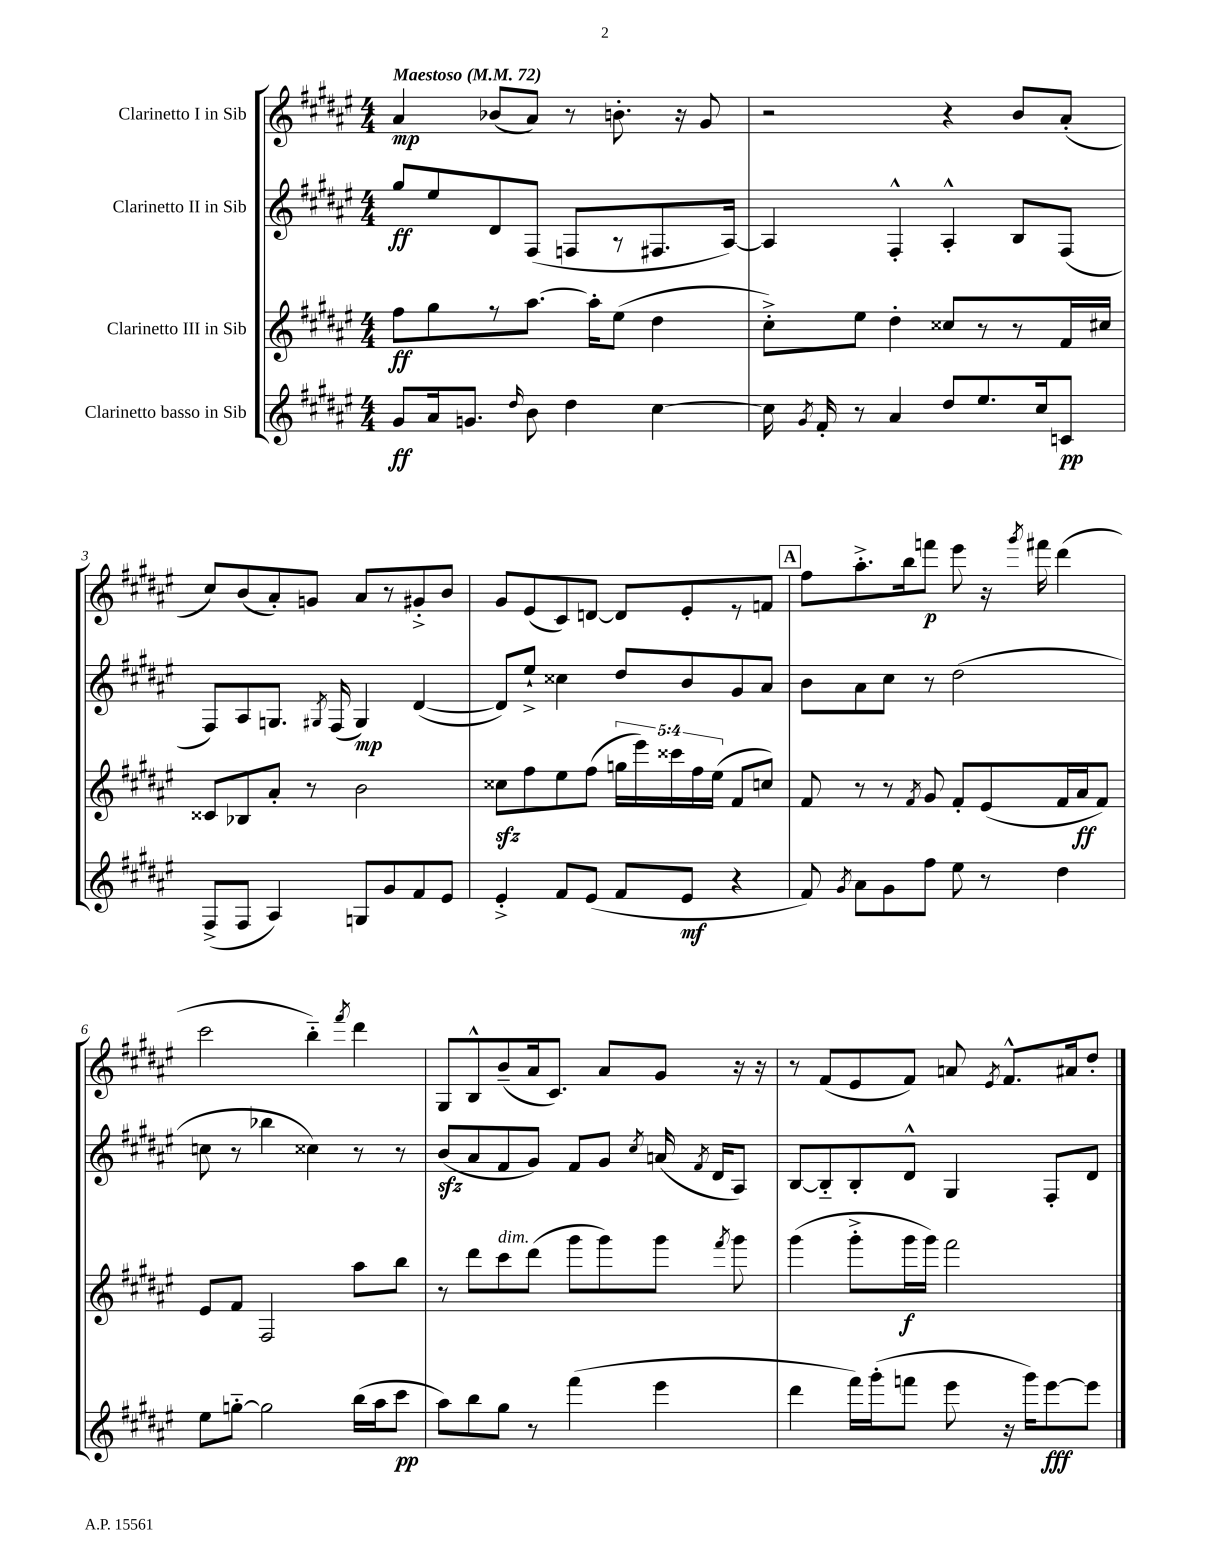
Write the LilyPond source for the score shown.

<<
\new StaffGroup <<
\new Staff = "s0" \with { instrumentName = "Clarinetto I in Sib" } {
    \clef treble \key fis \major \numericTimeSignature \time 4/4 \tempo "Maestoso" 4 = 72
    \autoBeamOff ais'4\mp bes'8[( ais'8]) r8 b'8.-. r16 gis'8 |
    r2 r4 b'8[ ais'8]-.( |
    cis''8[) b'8( ais'8-.) g'8] ais'8[ r8 gis'8-.-> b'8] |
    gis'8[ eis'8( cis'8) d'8]~ d'8[ eis'8-. r8 f'8] |
    \mark \markup { \box "A" } fis''8[ ais''8.-.-> b''16 f'''8]\p eis'''8 r16 \acciaccatura { gis'''8 } fis'''16 dis'''4( |
    cis'''2 b''4-_) \acciaccatura { fis'''8 } dis'''4 |
    gis8[ b8-^ b'8--( ais'16 cis'8.]) ais'8[ gis'8] r16 r16 |
    r8 fis'8[( eis'8 fis'8]) a'8 \acciaccatura { eis'8 } fis'8.[-^ ais'16 dis''8]-. \bar "|." |
}
\new Staff = "s1" \with { instrumentName = "Clarinetto II in Sib" } {
    \clef treble \key fis \major \numericTimeSignature \time 4/4
    \autoBeamOff gis''8[\ff eis''8 dis'8 fis8]( f8[ r8 fis8. ais16]~) |
    ais4 fis4-.-^ ais4-.-^ b8[ fis8]( |
    fis8[) ais8 g8.] \acciaccatura { gis8 } fis16( gis4\mp) dis'4~( |
    dis'8[) eis''8]-!-> cisis''4 dis''8[ b'8 gis'8 ais'8] |
    \mark \markup { \box "A" } b'8[ ais'8 cis''8] r8 dis''2( |
    c''8 r8 bes''4 cisis''4) r8 r8 |
    b'8[\sfz( ais'8 fis'8 gis'8]) fis'8[ gis'8] \acciaccatura { cis''8 } a'16( \acciaccatura { fis'8 } dis'16[ ais8]) |
    b8[~ b8-_ b8-. dis'8]-^ gis4 fis8[-. dis'8] \bar "|." |
}
\new Staff = "s2" \with { instrumentName = "Clarinetto III in Sib" } {
    \clef treble \key fis \major \numericTimeSignature \time 4/4 \override Staff.TupletNumber.text = #tuplet-number::calc-fraction-text
    \autoBeamOff fis''8[\ff gis''8 r8 ais''8.]~ ais''16[-. eis''8]( dis''4 |
    cis''8[-.->) eis''8] dis''4-. cisis''8[ r8 r8 fis'16 cis''16] |
    cisis'8[ bes8 ais'8]-. r8 b'2 |
    cisis''8[\sfz fis''8 eis''8 fis''8]( \tuplet 5/4 { g''16[ eis'''16) cisis'''16 fis''16 eis''16]( } fis'8[ c''8]) |
    \mark \markup { \box "A" } fis'8 r8 r8 \acciaccatura { fis'8 } gis'8 fis'8[-. eis'8( fis'16 ais'16\ff fis'8]) |
    eis'8[ fis'8] fis2 ais''8[ b''8] |
    r8 dis'''8[ cis'''8^\markup { \italic "dim." } dis'''8]( gis'''8[ gis'''8) gis'''8] \acciaccatura { fis'''8 } gis'''8 |
    gis'''4( gis'''8[-.-> gis'''16\f gis'''16]) fis'''2 \bar "|." |
}
\new Staff = "s3" \with { instrumentName = "Clarinetto basso in Sib" } {
    \clef treble \key fis \major \numericTimeSignature \time 4/4
    \autoBeamOff gis'8[\ff ais'16 g'8.] \grace { dis''16 } b'8 dis''4 cis''4~ |
    cis''16 \acciaccatura { gis'8 } fis'16-. r8 ais'4 dis''8[ eis''8. cis''16 c'8]\pp |
    fis8[->( fis8] ais4) g8[ gis'8 fis'8 eis'8] |
    eis'4-.-> fis'8[ eis'8]( fis'8[ eis'8]\mf r4 |
    \mark \markup { \box "A" } fis'8) \acciaccatura { gis'8 } ais'8[ gis'8 fis''8] eis''8 r8 dis''4 |
    eis''8[ g''8]~-_ g''2 b''16[( ais''16 cis'''8]\pp |
    ais''8[) b''8 gis''8] r8 fis'''4( eis'''4 |
    dis'''4 fis'''16[) gis'''16-.( f'''8] eis'''8 r16 gis'''16[) eis'''8~\fff eis'''8] \bar "|." |
}
>>
>>
